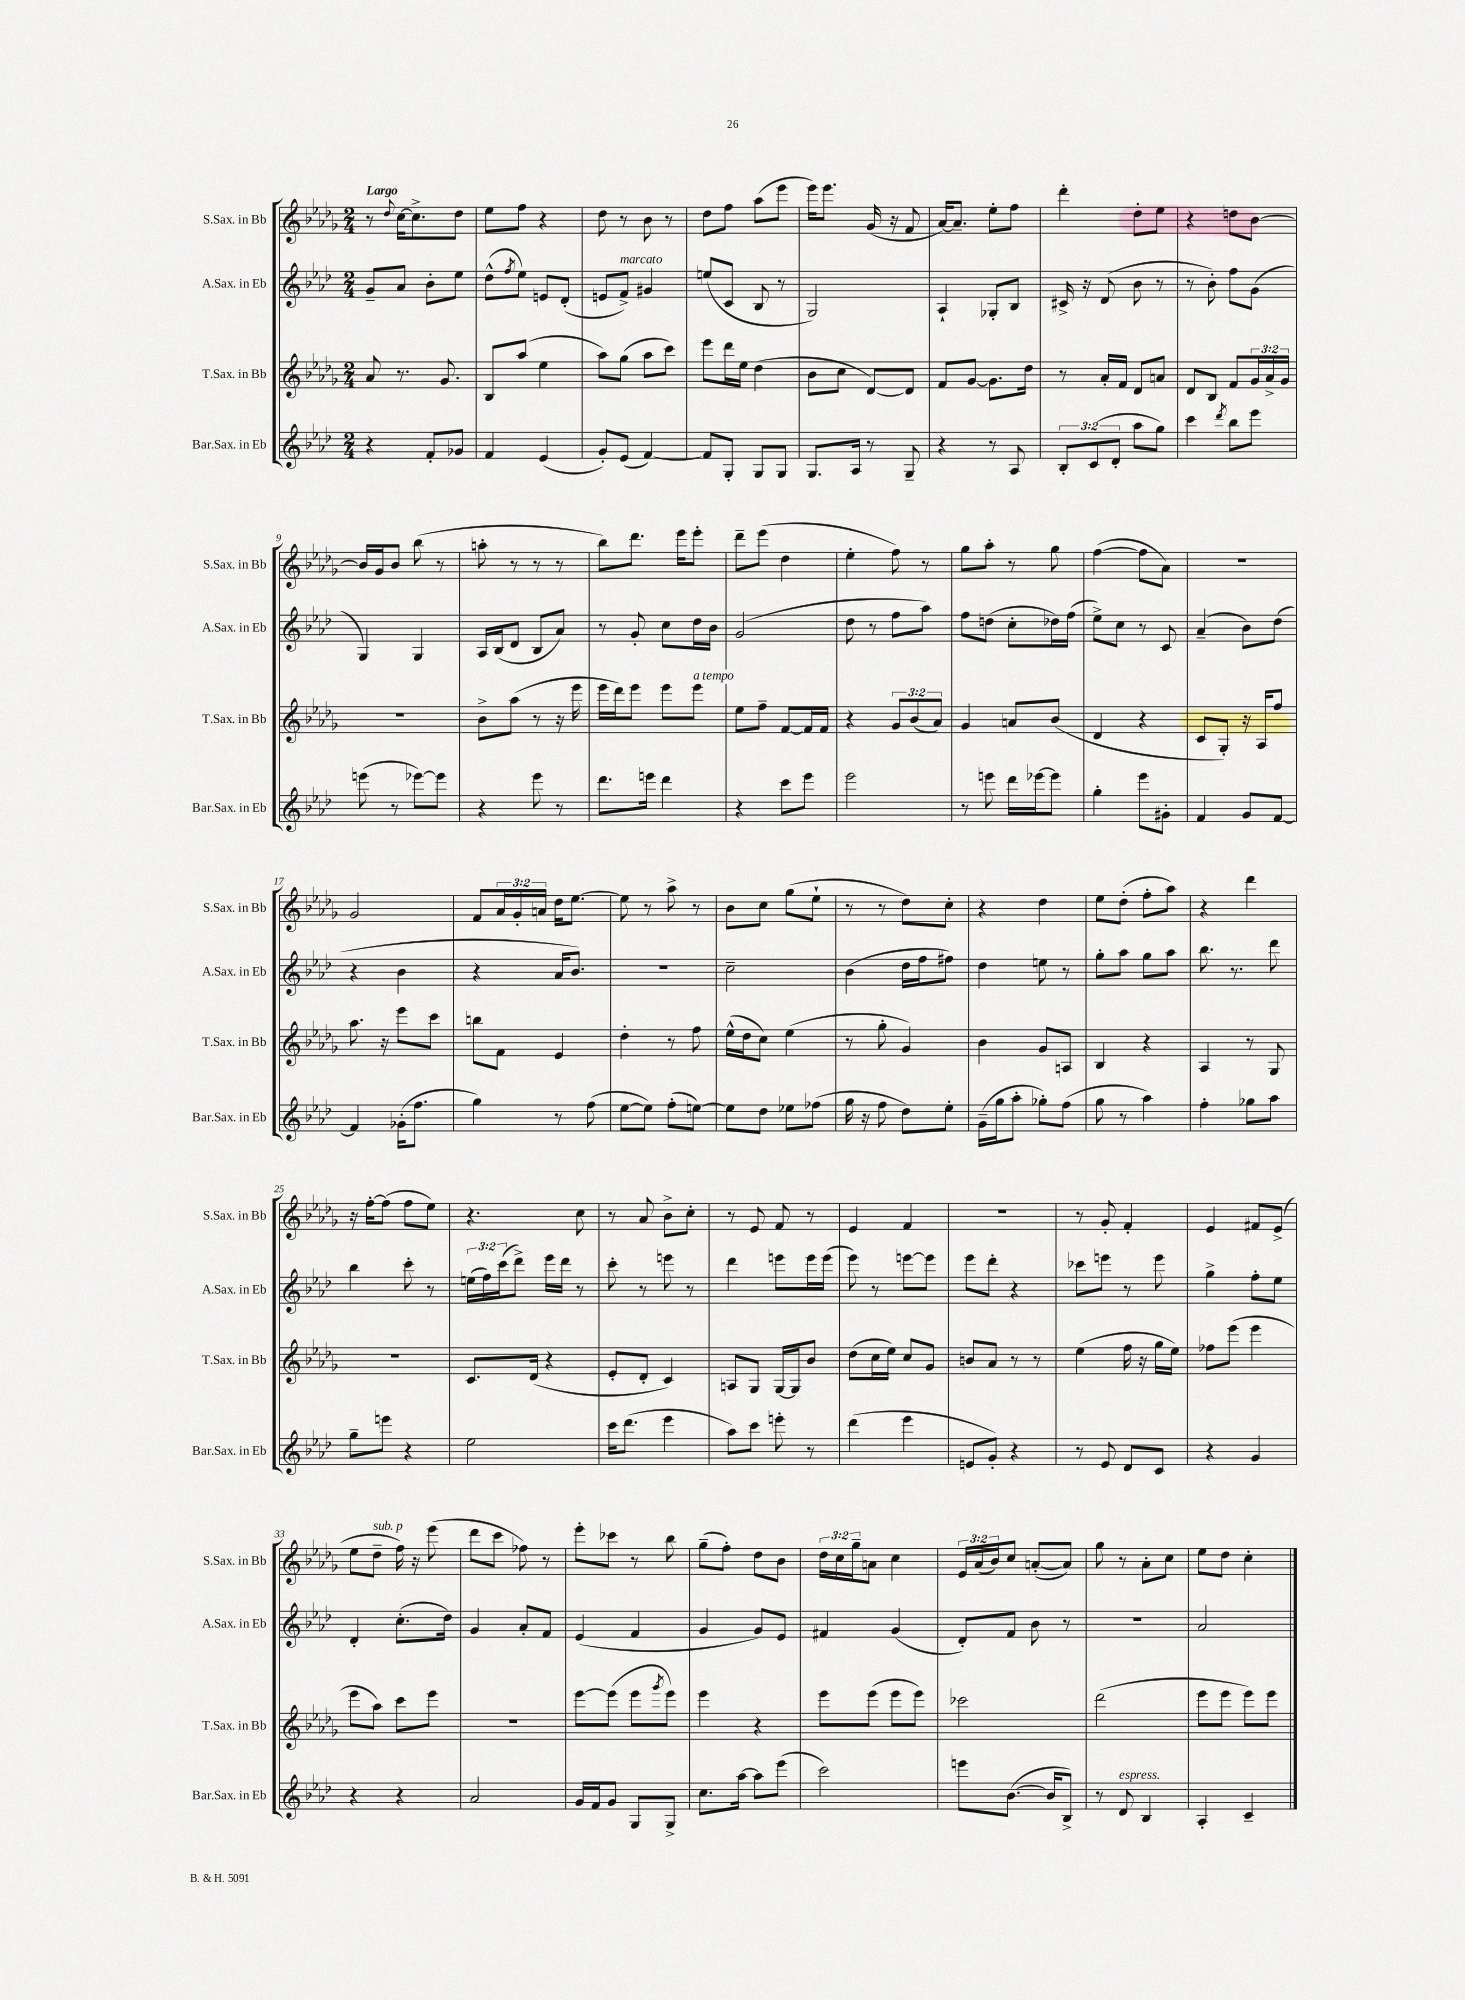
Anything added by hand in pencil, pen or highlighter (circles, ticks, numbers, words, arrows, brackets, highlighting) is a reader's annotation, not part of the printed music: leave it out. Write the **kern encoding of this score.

**kern	**kern	**kern	**kern
*staff4	*staff3	*staff2	*staff1
*clefG2	*clefG2	*clefG2	*clefG2
*k[b-e-a-d-]	*k[b-e-a-d-g-]	*k[b-e-a-d-]	*k[b-e-a-d-g-]
*M2/4	*M2/4	*M2/4	*M2/4
4r	8a-	8g~	8r
.	.	.	8qqdd-
.	8.r	8a-	[16cc
.	.	.	8.cc^]
8f'	.	8b-'	.
.	8.g-	.	.
8g-	.	8ee-	8dd-
=	=	=	=
4f	8B-	(8dd-^^	8ee-
.	.	8qff	.
.	(8aa-	8ee-)	8ff
(4e-	4ee-	8e	4r
.	.	(8d-'	.
=	=	=	=
8g')	8aa-)	8e	8dd-
(8e-	(8gg-	8f^)	8r
[4f)	8aa-	4g#	8b-
.	8ccc)	.	8r
=	=	=	=
8f]	8eee-	(8ee	8dd-
8G'	16ddd-	8c	8ff
.	16ee-	.	.
8G	(4dd-	8B-	(8aa-
8G	.	8r	8eee-
=	=	=	=
8.G	8b-	2G)	16eee-)
.	.	.	8.eee-
.	8cc	.	.
16A-	.	.	.
8r	[8d-)	.	(16g-
.	.	.	16r
8G~	8d-]	.	8f
=	=	=	=
4r	8f	4A-`	[16a-)
.	.	.	8.a-~]
.	[8g-	.	.
8r	8.g-]	8G-'	8ee-'
8A-	.	8B-	8ff
.	16dd-	.	.
=	=	=	=
12B-'	8r	16c#^	4ddd-'
.	.	16r	.
(12c	.	.	.
.	16a-'	(8d-	.
12d-'	.	.	.
.	16f	.	.
8aa-	8d-	8b-	8dd-'
8gg)	8a	8r	8ee-
=	=	=	=
4ccc	8d-	8r	4r
.	8B-	8b-')	.
8qddd-	.	.	.
8bb-	8f	8ff	8dd
8eee-	24g-	(8g	[8b-
.	24a-^	.	.
.	24g-	.	.
=	=	=	=
(8eee	2r	4G)	16b-]
.	.	.	16g-
8r	.	.	8b-
[8eee-)	.	4G	(8bb-
8eee-]	.	.	8r
=	=	=	=
4r	8b-^	16A-	8aa'
.	.	(16B-	.
.	(8aa-	8d-	8r
8eee-	8r	8B-	8r
8r	16r	8a-)	8r
.	16eee-	.	.
=	=	=	=
8.ddd-	16eee-	8r	8bb-)
.	16ddd-)	.	.
.	8eee-	8g'	8.ddd-
16eee	.	.	.
4ddd-	8eee-	8cc	.
.	.	.	16eee-
.	8eee-	16dd-	8eee-'
.	.	16b-	.
=	=	=	=
4r	8ee-	(2g	8ddd-~
.	8ff~	.	(8eee-
8ccc	[8f	.	4dd-
8eee-	16f]	.	.
.	16f	.	.
=	=	=	=
2eee-	4r	8dd-	4ee-'
.	.	8r	.
.	12g-	8ff	8ff)
.	(12b-	.	.
.	.	8aa-)	8r
.	12a-)	.	.
=	=	=	=
8r	4g-	8ff	8gg-
8eee	.	(8dd	8aa-'
16ddd-	8a	8cc'	8r
[16eee-	.	.	.
8eee-]	(8b-	16dd-)	8gg-
.	.	(16ff	.
=	=	=	=
4gg'	4d-	8ee-^)	([4ff
.	.	8cc	.
8eee-	4r	8r	8ff]
8g#'	.	8c	8a-)
=	=	=	=
4f	8c	(4a-~	2r
.	8G-')	.	.
8g	16r	8b-)	.
.	16A-	.	.
[8f	8ff	(8dd-	.
=	=	=	=
4f]	8.aa-	4r	2g-
.	16r	.	.
(16g-'	8eee-	4b-	.
8.ff	.	.	.
.	8ccc	.	.
=	=	=	=
4gg)	8bb	4r	8f
.	8f	.	24a-
.	.	.	24g-'
.	.	.	24a
8r	4e-	16a-	16dd-
.	.	8.b-)	[8.ee-
(8ff	.	.	.
=	=	=	=
[8ee-	4dd-'	2r	8ee-]
8ee-])	.	.	8r
(8ff'	8r	.	8aa-^
[8ee)	8ff	.	8r
=	=	=	=
8ee]	(16ee-^^	2cc~	8b-
.	16dd-	.	.
8dd-	8cc)	.	8cc
8ee-	(4ee-	.	(8gg-
(8ff-	.	.	8ee-`
=	=	=	=
16gg	8r	(4b-	8r
16r	.	.	.
8ff	8gg-'	.	8r
8dd-)	4g-)	16dd-	8dd-)
.	.	16ff	.
8ee-'	.	8ff#)	8cc'
=	=	=	=
(16g~	4b-	4dd-	4r
16gg	.	.	.
8aa-'	.	.	.
8gg-')	8g-	8ee	4dd-
(8ff	8A	8r	.
=	=	=	=
8gg	4B-	8gg'	8ee-
8r	.	8aa-	(8dd-'
4aa-)	4r	8gg	8ff'
.	.	8aa-	8aa-)
=	=	=	=
4ff'	4A-	8.bb-	4r
.	.	8.r	.
8gg-	8r	.	4ddd-
8aa-	8G-	8ddd-	.
=	=	=	=
8gg~	2r	4bb-	16r
.	.	.	[16ff'
8eee	.	.	(8ff]
4r	.	8ccc'	8ff
.	.	8r	8ee-)
=	=	=	=
2ee-	8.c	(24ee	4.r
.	.	24ff)	.
.	.	(24ccc	.
.	.	8ddd-^)	.
.	(16d-	.	.
.	4r	16eee-	.
.	.	16ddd-	.
.	.	8r	8cc
=	=	=	=
16ccc	8e-'	8ccc'	8r
(8.ddd-	.	.	.
.	8d-'	8r	8a-
4eee-	4c)	8eee	8b-^
.	.	8r	8cc'
=	=	=	=
8aa-)	8A	4ddd-	8r
8ccc	8G-	.	8e-
8eee'	[16G-	8eee	8f
.	16G-]	.	.
8r	8b-	16eee	8r
.	.	(16eee	.
=	=	=	=
(4ddd-	(8dd-	8eee-)	4e-
.	16cc	8r	.
.	16ee-)	.	.
4eee-	8cc	[8eee	4f
.	8g-	8eee]	.
=	=	=	=
8e	8b	8eee-	2r
8g')	8a-	8ddd-'	.
4r	8r	4r	.
.	8r	.	.
=	=	=	=
8r	(4ee-	8ccc-	8r
8e-	.	8eee	8g-'
8d-	16ff	8r	4f'
.	16r	.	.
8c	16gg-	8eee	.
.	16ee-)	.	.
=	=	=	=
4r	8ff-	4gg^	4e-
.	(8eee-	.	.
4g	4eee-	8ff'	8f#
.	.	8ee-	(8e-^
=	=	=	=
4r	8eee-	4d-'	8ee-
.	8aa-)	.	8dd-~
4r	8ccc	(8.cc'	16ff)
.	.	.	16r
.	8eee-	.	(8eee-
.	.	16dd-)	.
=	=	=	=
2a-	2r	4g	8ddd-
.	.	.	8ccc
.	.	8a-'	8ff-)
.	.	8f	8r
=	=	=	=
16g	[8eee-	(4e-	8eee-'
16f	.	.	.
8g	(8eee-]	.	8ccc-
8G	8eee-	4f	8r
.	8qggg-	.	.
8G^	8eee-)	.	8bb-
=	=	=	=
8.cc	4eee-	4g	(8gg-~
.	.	.	8ff')
[16aa-	.	.	.
8aa-]	4r	8g)	8dd-
(8eee-	.	8e-	8b-
=	=	=	=
2ccc)	8eee-	4f#	24dd-
.	.	.	24cc
.	.	.	24gg-~
.	(8eee-	.	8a
.	8eee-	(4g	4cc
.	8eee-)	.	.
=	=	=	=
8eee	2ccc-	8d-')	24e-
.	.	.	(24a-
.	.	.	24b-)
([8.b-	.	8f	8cc
.	.	8b-	([8a'
16b-]	.	.	.
8B-^)	.	8r	8a])
=	=	=	=
8r	(2ddd-	2r	8gg-
8d-	.	.	8r
4B-	.	.	8a-'
.	.	.	8cc
=	=	=	=
4A-'	8eee-	2a-	8ee-
.	8eee-	.	8dd-
4c~	8eee-)	.	4cc'
.	8eee-	.	.
==	==	==	==
*-	*-	*-	*-
